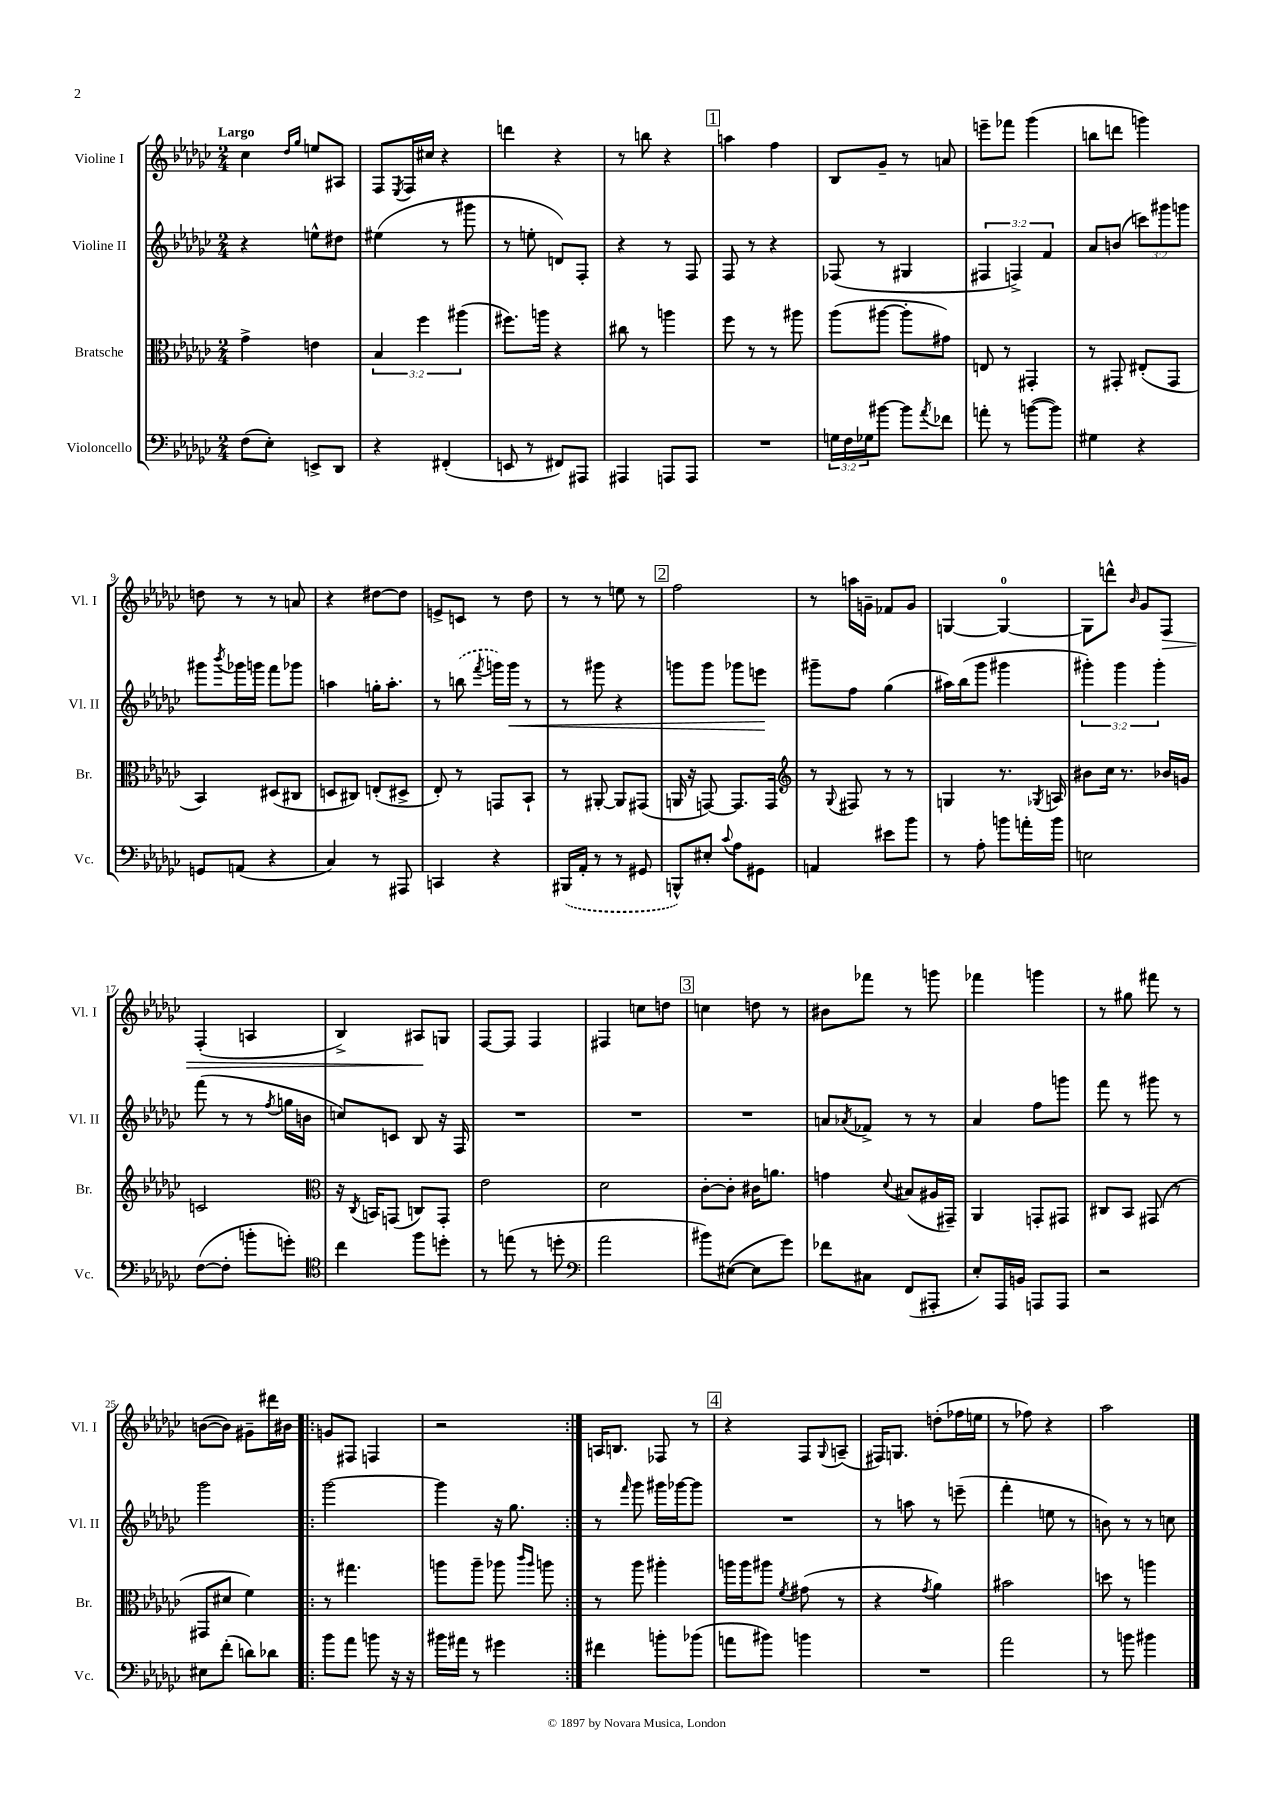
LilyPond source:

<<
\new StaffGroup <<
\new Staff = "s0" \with { instrumentName = "Violine I" shortInstrumentName = "Vl. I" } {
    \clef treble \key ges \major \numericTimeSignature \time 2/4 \tempo "Largo"
    ces''4 \grace { des''16 ges''16 } e''8 ais8 |
    f8 \acciaccatura { ees8 } f16 cis''16 r4 |
    d'''4 r4 |
    r8 b''8 r4 |
    \mark \markup { \box "1" } a''4 f''4 |
    bes8 ges'8-- r8 a'8 |
    e'''8-- fes'''8 ges'''4( |
    b''8 d'''8 g'''4) |
    d''8 r8 r8 a'8 |
    r4 dis''8~ dis''8 |
    e'8-> c'8 r8 des''8 |
    r8 r8 e''8 r8 |
    \mark \markup { \box "2" } f''2 |
    r8 a''16 g'16-- fes'8 g'8 |
    g4~ g4-0~ |
    g8 d'''8-^ \grace { bes'16 } ges'8 f8\> |
    f4-.( a4 |
    bes4->) ais8\! g8 |
    f8~ f8 f4 |
    fis4 c''8 d''8 |
    \mark \markup { \box "3" } c''4 d''8 r8 |
    bis'8 fes'''8 r8 g'''8 |
    fes'''4 g'''4 |
    r8 gis''8 fis'''8 r8 |
    b'8~( b'8) gis'8-- dis'''16 bis'16 |
    \repeat volta 2 { g'8 fis8 f4 |
    r2 | }
    a16 b8. fes8 r8 |
    \mark \markup { \box "4" } r4 f8 \appoggiatura { ges8 } a8--( |
    fis16) g8. d''8-.( fes''16 e''16 |
    r8 fes''8) r4 |
    aes''2 \bar "|." |
}
\new Staff = "s1" \with { instrumentName = "Violine II" shortInstrumentName = "Vl. II" } {
    \clef treble \key ges \major \numericTimeSignature \time 2/4 \override Staff.TupletNumber.text = #tuplet-number::calc-fraction-text
    r4 e''8-^ dis''8 |
    eis''4( r8 gis'''8 |
    r8 e''8-. d'8) f8-. |
    r4 r8 f8 |
    \mark \markup { \box "1" } f8 r8 r4 |
    fes8( r8 gis4 |
    \tuplet 3/2 { fis4 f4->) f'4 } |
    aes'8 b'8( \tuplet 3/2 { c'''8) gis'''8 g'''8 } |
    gis'''8 \acciaccatura { bes'''8 } ges'''16 g'''16 f'''8 ges'''8 |
    a''4 g''16-. a''8.-. |
    r8 \once \slurDashed b''8( \acciaccatura { f'''8 } g'''16) g'''16\< r8 |
    r8 gis'''8 r4 |
    \mark \markup { \box "2" } g'''8 g'''8 ges'''8 e'''8\! |
    gis'''8-- f''8 ges''4( |
    ais''16) bes''16( ges'''8 gis'''4 |
    \tuplet 3/2 { gis'''4-.) gis'''4 gis'''4-. } |
    f'''8( r8 r8 \acciaccatura { f''8 } g''16 b'16 |
    c''8) c'8 bes8 r16 f16 |
    R2 |
    R2 |
    \mark \markup { \box "3" } R2 |
    a'8 \acciaccatura { aes'8 } fes'8-> r8 r8 |
    aes'4 f''8 g'''8 |
    f'''8 r8 gis'''8 r8 |
    ges'''2 |
    \repeat volta 2 { ges'''2~ |
    ges'''4 r16 ges''8. | }
    r8 \grace { f'''16 } ges'''8 gis'''16 ges'''16~ ges'''8 |
    \mark \markup { \box "4" } R2 |
    r8 a''8 r8 e'''8--( |
    f'''4-. e''8 r8 |
    b'8) r8 r8 c''8 \bar "|." |
}
\new Staff = "s2" \with { instrumentName = "Bratsche" shortInstrumentName = "Br." } {
    \clef alto \key ges \major \numericTimeSignature \time 2/4 \override Staff.TupletNumber.text = #tuplet-number::calc-fraction-text
    ges'4-> e'4 |
    \tuplet 3/2 { bes4 f''4 ais''4( } |
    fis''8.) a''16 r4 |
    cis''8 r8 a''4 |
    \mark \markup { \box "1" } f''8 r8 r8 ais''8 |
    aes''8( ais''8~ ais''8-. gis'8) |
    e8 r8 gis,4-. |
    r8 gis,8-. eis8-.( gis,8 |
    bes,4) dis8( cis8 |
    d8 cis8) e8-.( dis8-> |
    ees8-.) r8 g,8 bes,8-! |
    r8 ais,8~-. ais,8 gis,8( |
    \mark \markup { \box "2" } a,16 r16 g,8~) g,8. g,16 |
    \clef treble r8 \appoggiatura { ges8 } fis8 r8 r8 |
    g4 r8. \acciaccatura { ges8 } a16 |
    bis'8 ces''16 r8. bes'16 g'16 |
    c'2 |
    \clef alto r16 \acciaccatura { ces8 } b,16 g,8( c8) g,8-. |
    ees'2 |
    des'2 |
    \mark \markup { \box "3" } ces'8~-. ces'8-. cis'16 a'8. |
    g'4 \appoggiatura { des'8 } bis8( ais16 gis,16--) |
    aes,4 g,8-. gis,8 |
    cis8 bes,8 gis,8( r8 |
    gis,8 dis'8 f'4) |
    \repeat volta 2 { r8 gis''4. |
    a''8 a''8-- aes''8 \grace { ces'''16 aes''16 } a''8 | }
    r8 aes''8 ais''4-. |
    \mark \markup { \box "4" } a''16 a''16 ais''8 \acciaccatura { f'8 } gis'8( r8 |
    r4 \acciaccatura { ges'8 } aes'4) |
    bis'2 |
    d''8 r8 a''4 \bar "|." |
}
\new Staff = "s3" \with { instrumentName = "Violoncello" shortInstrumentName = "Vc." } {
    \clef bass \key ges \major \numericTimeSignature \time 2/4 \override Staff.TupletNumber.text = #tuplet-number::calc-fraction-text
    f8( ees8-.) e,8-> des,8 |
    r4 fis,4-.( |
    e,8 r8 fis,8) ais,,8 |
    ais,,4 a,,8 a,,8 |
    \mark \markup { \box "1" } R2 |
    \tuplet 3/2 { g16 f16 ges16 } bis'8~ bis'8 \acciaccatura { aes'8 } fes'8 |
    a'8-. r8 b'8~( b'8) |
    gis4 r4 |
    g,8 a,8( r4 |
    ces4) r8 ais,,8 |
    c,4 r4 |
    \once \slurDashed bis,,16( aes,16-. r8 r8 gis,8 |
    \mark \markup { \box "2" } b,,8-^) eis8-. \appoggiatura { ces'8 } aes8 gis,8 |
    a,4 eis'8 bes'8 |
    r8 aes8-. b'8 a'16-. b'16 |
    e2 |
    f8~( f8-. b'8-. g'8-.) |
    \clef tenor ces''4 f''8 d''8-. |
    r8 e''8( r8 d''8-. |
    \clef bass aes'2 |
    \mark \markup { \box "3" } bis'8) eis8~( eis8 ges'8) |
    fes'8 cis8 f,8( ais,,8-. |
    ees8-.) aes,,16 b,16 a,,8 a,,8 |
    r2 |
    eis8 f'8-.( d'8) des'8 |
    \repeat volta 2 { bes'8 aes'8 b'8 r16 r16 |
    bis'16 ais'16 r8 gis'4 | }
    fis'4 b'8-. bes'8( |
    \mark \markup { \box "4" } a'8 bis'8) b'4 |
    R2 |
    aes'2 |
    r8 b'8 bis'4 \bar "|." |
}
>>
>>
